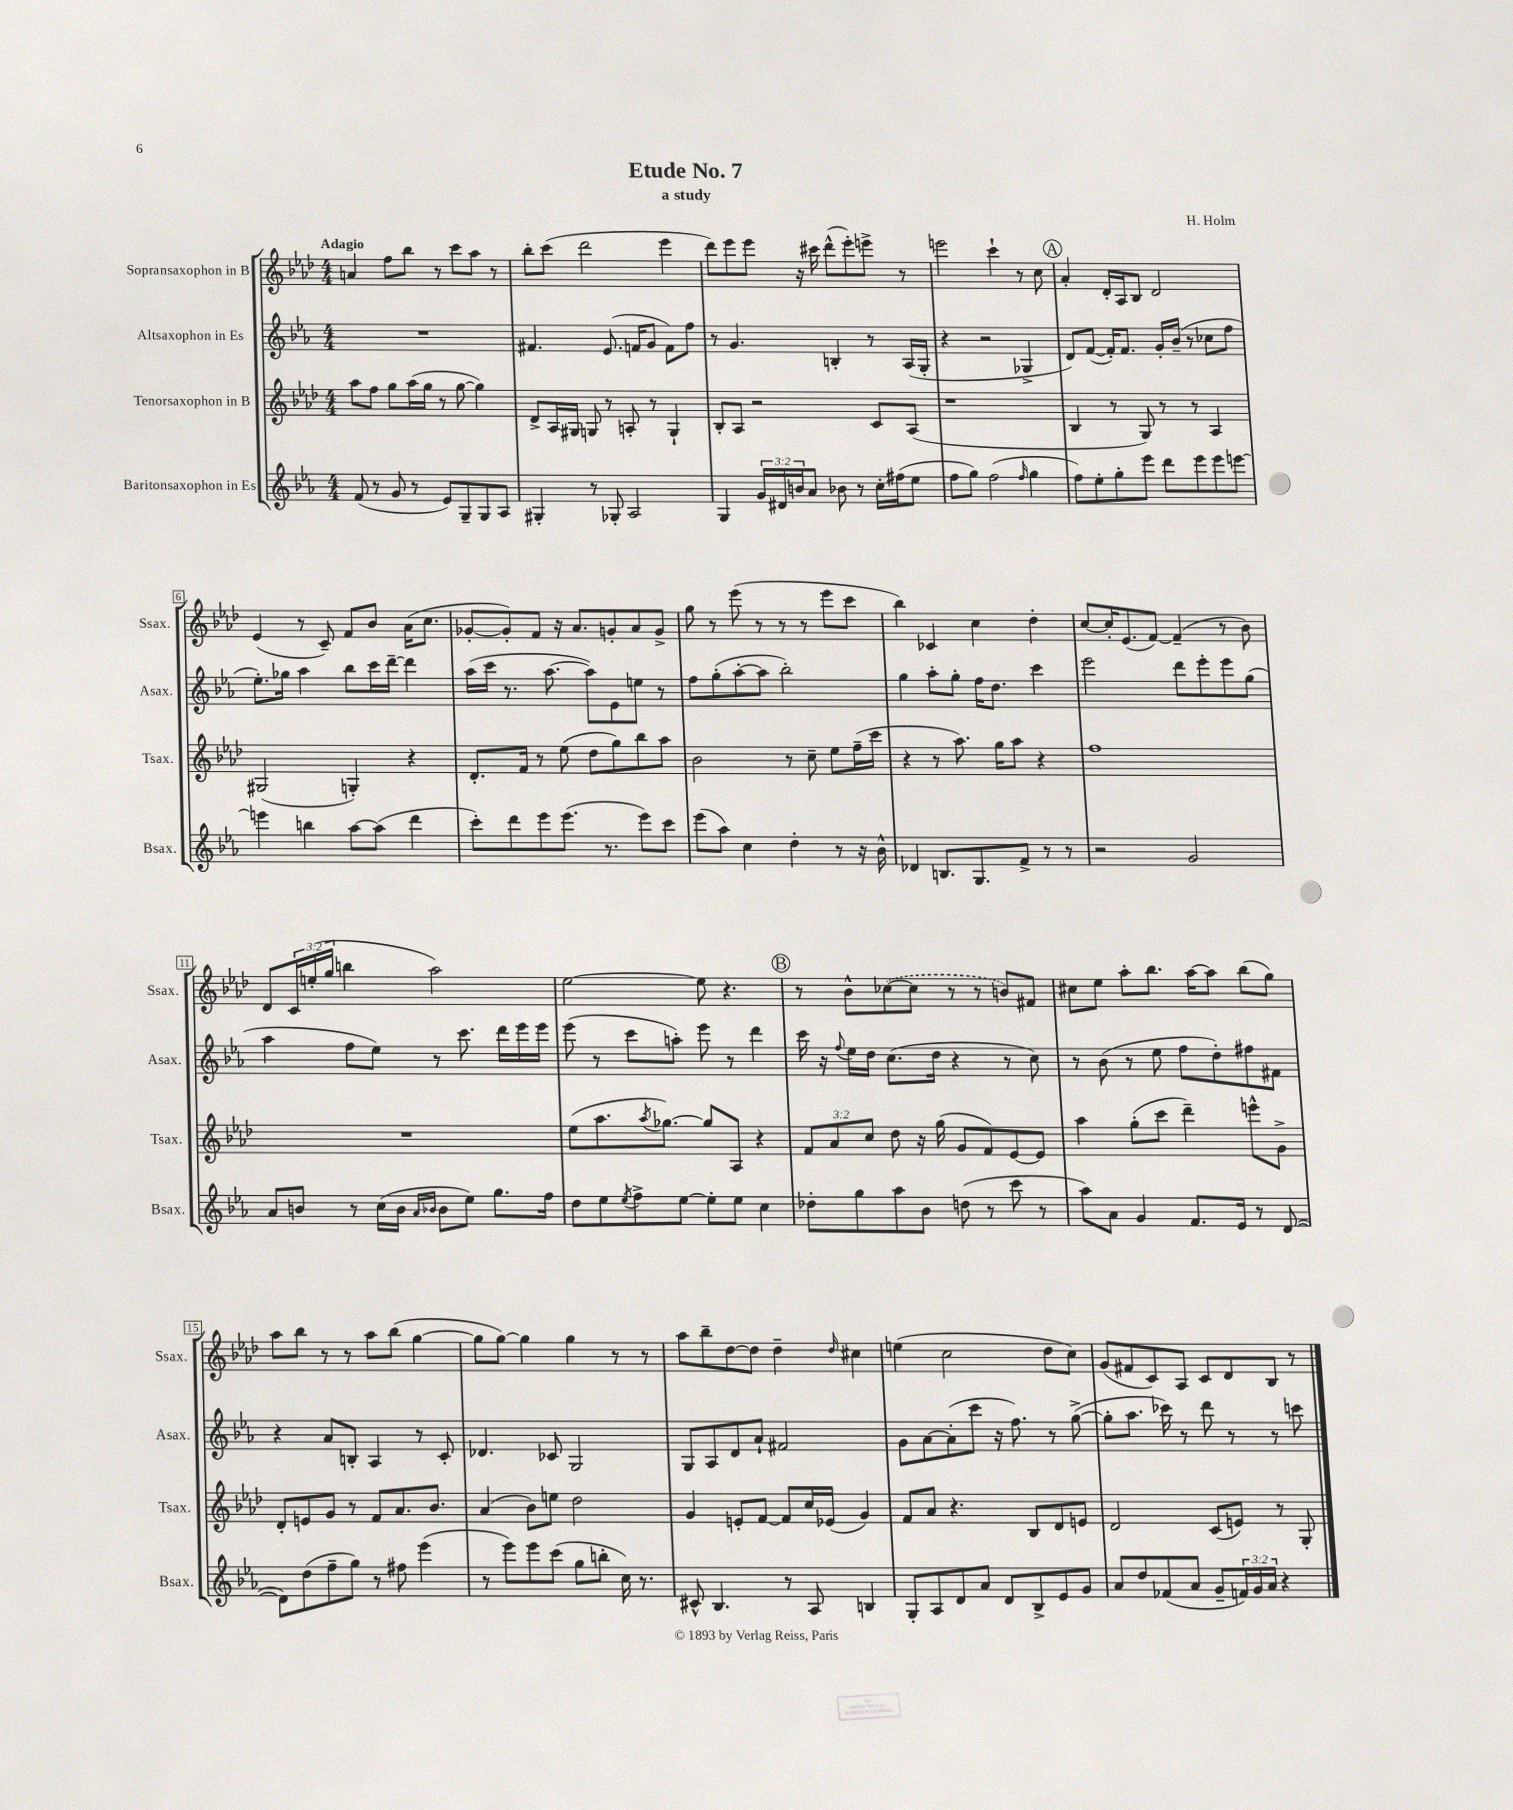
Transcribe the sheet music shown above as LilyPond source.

\header { title = "Etude No. 7" composer = "H. Holm" subtitle = "a study" }
<<
\new StaffGroup <<
\new Staff = "s0" \with { instrumentName = "Sopransaxophon in B" shortInstrumentName = "Ssax." } {
    \clef treble \key aes \major \numericTimeSignature \time 4/4 \override Staff.TupletNumber.text = #tuplet-number::calc-fraction-text \tempo "Adagio"
    a'4 f''8 bes''8 r8 c'''8 aes''8 r8 |
    bes''8-. c'''8( des'''2 ees'''4 |
    des'''8) ees'''8 ees'''8 r16 cis'''16 des'''8-^( ees'''8-.) e'''8-> r8 |
    e'''2 c'''4-! r8 c''8 |
    \mark \markup { \circle "A" } aes'4-. des'16-. aes16 bes8 des'2 |
    ees'4( r8 c'8--) f'8 bes'8 aes'16( c''8. |
    ges'8~-. ges'8-.) f'8 r16 aes'8. g'8-. aes'8 g'8-> |
    g''8 r8 ees'''8( r8 r8 r8 ees'''8 c'''8 |
    bes''4) ces'4 c''4 des''4-. |
    c''8~ c''16-. ees'8.( f'8~) f'4--( r8 bes'8) |
    des'8 \tuplet 3/2 { c'16 e''16-.( g''16 } b''4 aes''2) |
    ees''2~ ees''8 r4. |
    \mark \markup { \circle "B" } r8 bes'8-^ \once \slurDashed ces''8~( ces''8 r8 r8 b'8) fis'8 |
    cis''8 ees''8 aes''8-. bes''8. aes''16~ aes''8 bes''8( g''8) |
    aes''8 bes''8 r8 r8 aes''8 bes''8( g''4~ |
    g''8 g''8~) g''4 g''4 r8 r8 |
    aes''8 bes''8-- des''8~ des''8 des''4-- \grace { des''16 } cis''4 |
    e''4( c''2 des''8 c''8) |
    g'8( fis'8 c'8) aes8 c'8 des'8 bes8 r8 \bar "|." |
}
\new Staff = "s1" \with { instrumentName = "Altsaxophon in Es" shortInstrumentName = "Asax." } {
    \clef treble \key ees \major \numericTimeSignature \time 4/4
    R1 |
    fis'4. ees'8.( f'16 g'8 f'8) f''8 |
    r8 g'4. b4-. r8 aes16( g16-. |
    r4 r2 ges4-> |
    \mark \markup { \circle "A" } d'8) f'8~( f'16-.) f'8. g'16-. bes'16--( r8 ces''8 f''8 |
    ees''8.-.) ges''16 aes''4 bes''8 c'''16 d'''16~-- d'''4 |
    aes''16( c'''16 r8. aes''8.~ aes''8) ees'8 e''8 r8 |
    f''8 g''8-.( aes''8~-. aes''8 bes''2-.) |
    g''4 aes''8-. g''8-. f''16 d''8. c'''4 |
    ees'''2 d'''8 ees'''8-. ees'''8 g''8( |
    aes''4 f''8 ees''8) r8 c'''8. d'''16 ees'''16 ees'''16 |
    ees'''8( r8 c'''8 a''8-.) ees'''8 r8 d'''4 |
    \mark \markup { \circle "B" } c'''16 r16 \appoggiatura { f''8 } ees''16 d''16 c''8.( d''16 r4 r8 c''8) |
    r8 bes'8( r8 ees''8 f''8 d''8-.) fis''8 fis'8 |
    r4 aes'8 b8-. aes4 r8 c'8-. |
    des'4. ces'8 g2 |
    g8 aes8 d'8 aes'8-! fis'2 |
    g'8 aes'8~ aes'8-.( c'''8 r16 f''8.) r8 g''8~->( |
    g''8-. aes''8. ces'''16) r8 d'''8 r8 r8 c'''8 \bar "|." |
}
\new Staff = "s2" \with { instrumentName = "Tenorsaxophon in B" shortInstrumentName = "Tsax." } {
    \clef treble \key aes \major \numericTimeSignature \time 4/4 \override Staff.TupletNumber.text = #tuplet-number::calc-fraction-text
    aes''8 f''8 g''8 aes''16( g''16 r8 g''8~ g''4) |
    des'8-> aes16 gis16 g8 r8 a8-. r8 g4-! |
    bes8-. aes8 r2 c'8 aes8( |
    r1 |
    \mark \markup { \circle "A" } bes4 r8 g8) r8 r8 aes4 |
    gis2( g4-.) r4 |
    des'8.-. f'16 r8 ees''8( des''8 g''8) bes''8 aes''8 |
    bes'2 r8 c''8-- ees''8 f''16--( c'''16 |
    r4 r8 aes''8.) g''16 aes''8 r4 |
    f''1 |
    R1 |
    ees''8( aes''8. \acciaccatura { aes''8 } ges''8.~) ges''8 aes8 r4 |
    \mark \markup { \circle "B" } \tuplet 3/2 { f'8 aes'8 c''8 } des''8 r16 g''16( g'8 f'8) ees'8~ ees'8 |
    aes''4 g''8-.( c'''8 des'''4--) e'''8-^ g'8-> |
    des'8-. e'8 g'8 r8 f'8 aes'8. bes'8. |
    aes'4( bes'8) e''8 des''2 |
    g'4 e'8-. f'8~ f'8 c''16 ees'16( g'4) |
    f'8 aes'8 r4. bes8 des'8 e'8 |
    des'2 c'8( e'8) r8 g8-. \bar "|." |
}
\new Staff = "s3" \with { instrumentName = "Baritonsaxophon in Es" shortInstrumentName = "Bsax." } {
    \clef treble \key ees \major \numericTimeSignature \time 4/4 \override Staff.TupletNumber.text = #tuplet-number::calc-fraction-text
    f'8( r8 g'8 r8 ees'8) g8-- g8 aes8 |
    gis4-. r8 ges8-. aes2 |
    g4 \tuplet 3/2 { g'16 dis'16 b'16 } aes'8 bes'8 r8 c''16-. fis''16( ees''8 |
    f''8 g''8) f''2( \grace { f''16 } g''4 |
    \mark \markup { \circle "A" } f''8) ees''8-. g''8-. ees'''8 d'''8 ees'''8 ees'''8 e'''8~ |
    e'''4 b''4 aes''8~ aes''8( d'''4 |
    c'''8-.) d'''8 ees'''8 ees'''8.( r8. ees'''8) c'''8 |
    ees'''8( aes''8) c''4 d''4-. r8 r16 bes'16-^ |
    des'4 b8. g8. f'8-> r8 r8 |
    r2 g'2 |
    aes'8 b'8 r8 c''16( b'16 \grace { aes'16 bes'16 } bes'8 ees''8) g''8. f''16 |
    d''8 ees''8 \acciaccatura { ees''8 } f''8-> ees''8~ ees''8-. ees''8 c''4 |
    \mark \markup { \circle "B" } des''8-. g''8 aes''8 bes'8 d''8( r8 c'''8 r8 |
    aes''8) aes'8 g'4 f'8. ees'16 r8 d'8~( |
    d'8) d''8( f''8-- g''8) r8 fis''8 ees'''4( |
    r8 ees'''8) ees'''8 c'''8( g''8 b''8-. c''16) r8. |
    cis'8-^ bes4. r8 aes8 b4 |
    g8-. aes8 d'8 aes'8 d'8 bes8-> ees'8 g'8 |
    aes'8 d''8 fes'8( aes'8 g'8-- \tuplet 3/2 { f'16) g'16 aes'16 } r4 \bar "|." |
}
>>
>>
\layout { \context { \Score \override BarNumber.stencil = #(make-stencil-boxer 0.1 0.3 ly:text-interface::print) } }
